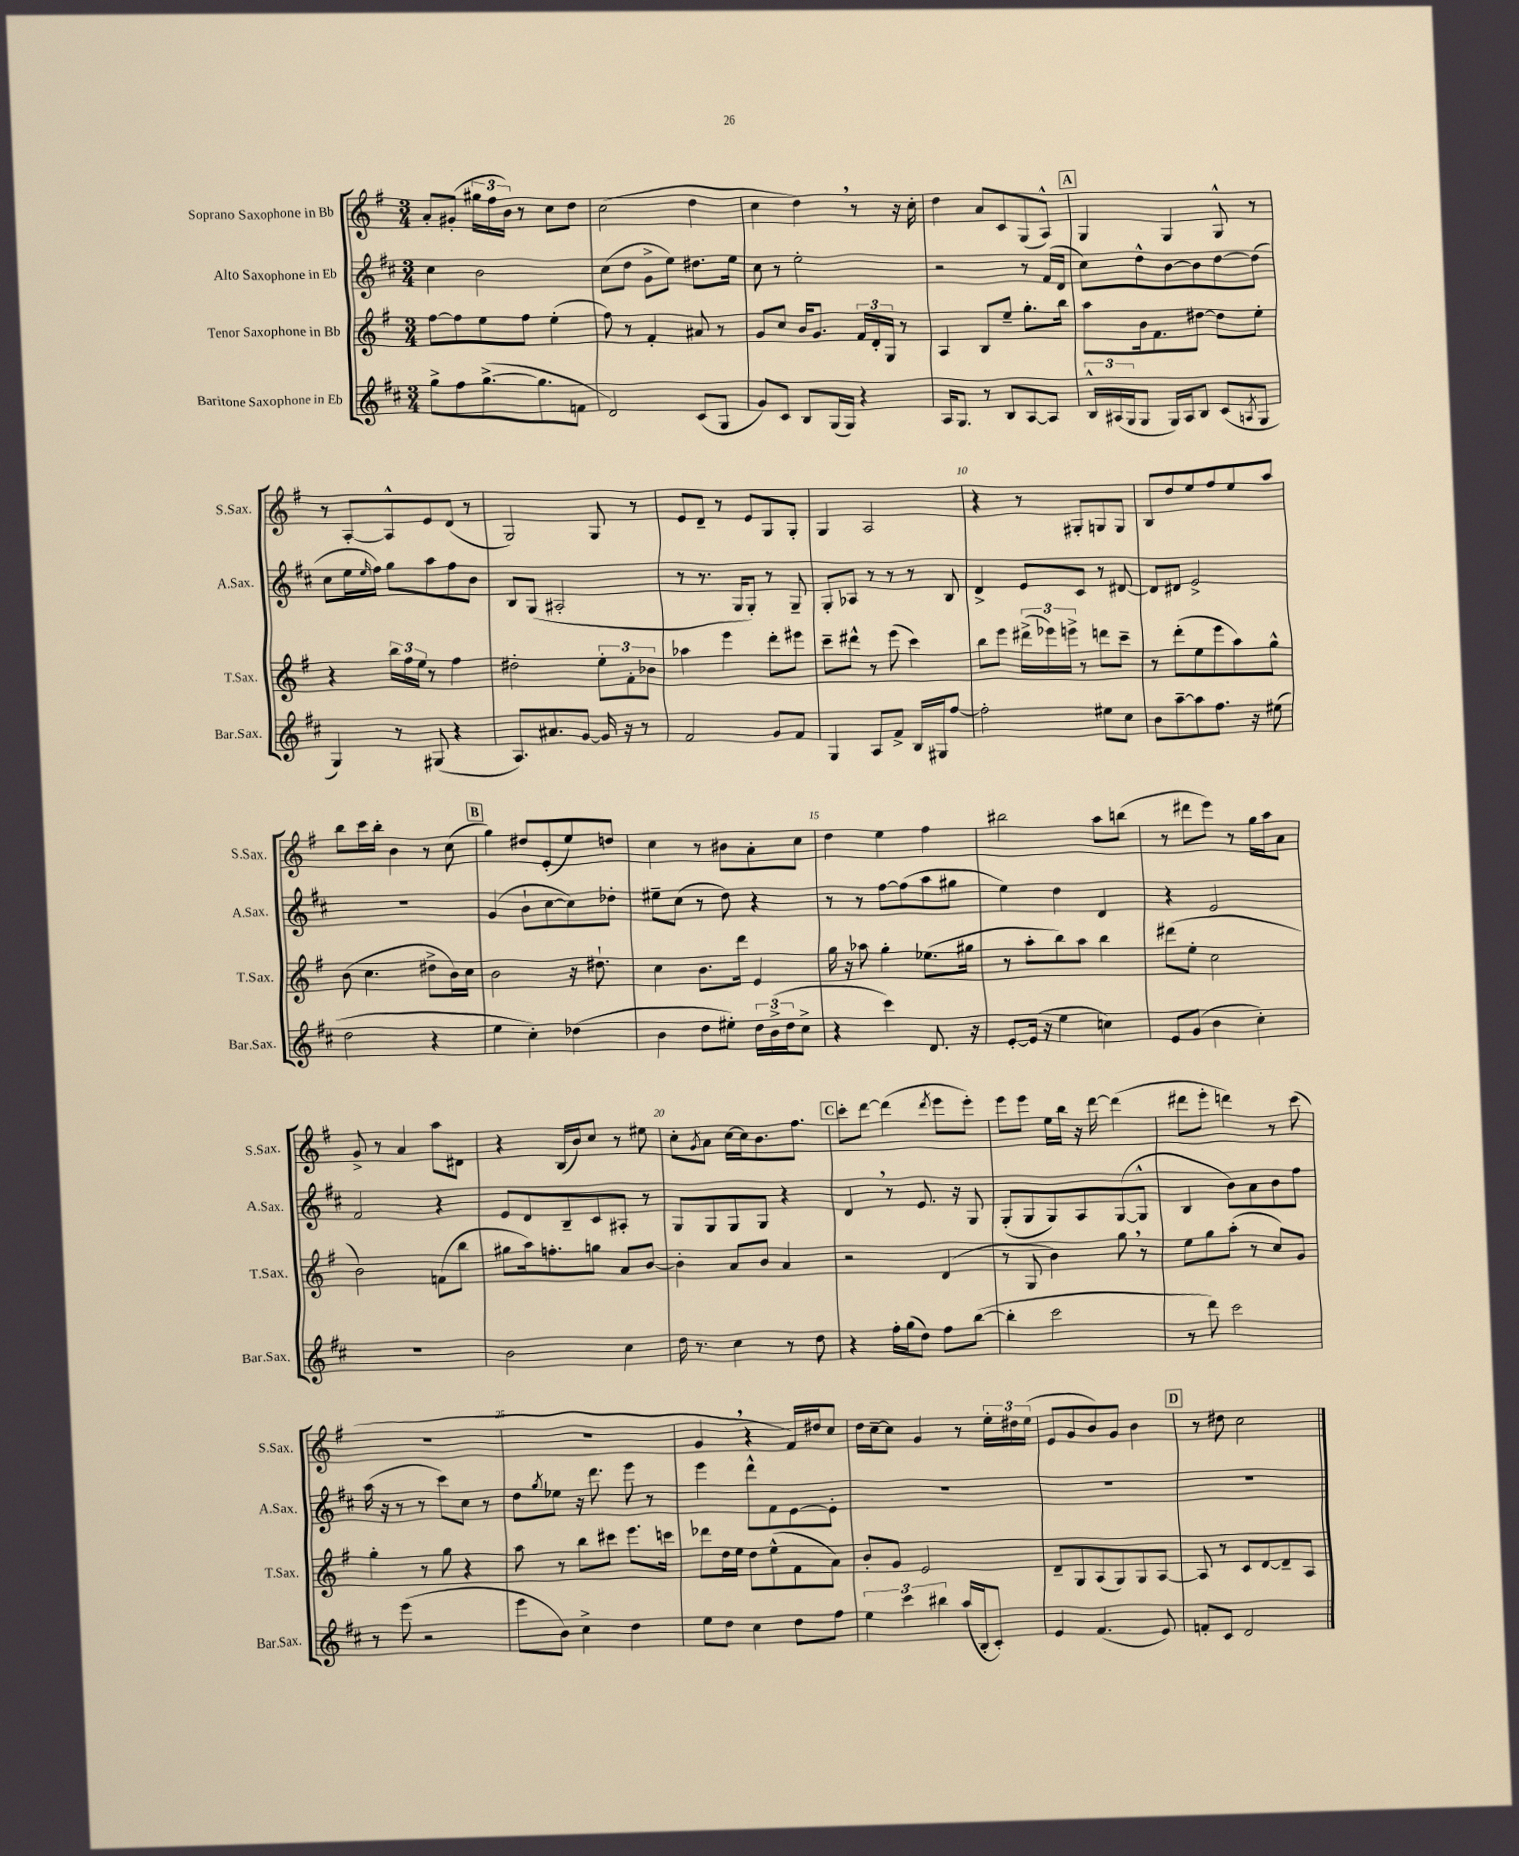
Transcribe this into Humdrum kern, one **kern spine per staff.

**kern	**kern	**kern	**kern
*part4	*part3	*part2	*part1
*staff4	*staff3	*staff2	*staff1
*I"Baritone Saxophone in Eb	*I"Tenor Saxophone in Bb	*I"Alto Saxophone in Eb	*I"Soprano Saxophone in Bb
*I'Bar.Sax.	*I'T.Sax.	*I'A.Sax.	*I'S.Sax.
*clefG2	*clefG2	*clefG2	*clefG2
*k[f#c#]	*k[f#]	*k[f#c#]	*k[f#]
*M3/4	*M3/4	*M3/4	*M3/4
=1	=1	=1	=1
8gg^\L	[8ff#\L	4cc#\	8a'/L
8ff#\	8ff#\]	.	(8g#X'/J
([8.gg^\	8ee\	2b\	24gg#X\LL
.	.	.	24ff#\
.	.	.	24b\JJ)
.	8ff#\J	.	8r
8.gg\]	.	.	.
.	(4ee'\	.	8cc\L
8fn\J	.	.	8dd\J
=2	=2	=2	=2
2d/)	8ff#\)	(8cc#\L	(2cc\
.	8r	8dd\J	.
.	4f#'/	8g^\L	.
.	.	8ee\J)	.
(8c#/L	8a#X/	8.dd#X\L	4dd\
8G/J	8r	.	.
.	.	16ee\Jk	.
=3	=3	=3	=3
8g/L)	8g/L	8cc#\	4cc\
8c#/J	8cc/J	8r	.
8B/L	16b/KL	2ee'\	4dd,\)
.	8.g/J	.	.
(16G/L	.	.	.
16G/JJ)	.	.	.
4r	24f#/LL	.	8r
.	24d'/	.	.
.	24G/JJ	.	.
.	8r	.	16r
.	.	.	16cc'\
=4	=4	=4	=4
16A/KL	4A/	2r	4dd\
8.G/J	.	.	.
8r	8B/L	.	8a/L
8B/L	8ee~/J	.	8c/
[8A/	8.gg'\L	8r	(8G/
8A/J]	.	(16f#/LL	8A^^/J)
.	16bb\Jk	16d/JJ	.
!!LO:REH:place=s1:t=A
=5	=5	=5	=5
24B^^/LL	8aa\L	8cc#\L)	4G/
(24A#X/	.	.	.
24G/J	.	.	.
8G/J	16b\k	8dd^^\	.
.	8.f#\	.	.
16G/LL)	.	[8b\	4G/
16A#/J	.	.	.
8B/J	[8dd#X\J	8b\]	.
(8c#/L	8dd#\L]	[8dd\	8G^^/
8qAn/	.	.	.
8G/J	8ee'\J	(8dd\J]	8r
!!LO:LB:g=z
=6	=6	=6	=6
4G/)	4r	8cc#\L	8r
.	.	16ee\L	[8A'/L
.	.	16qqee/	.
.	.	16ff#\JJ)	.
8r	24bb\LL	8gg\L	8A^^/]
.	24ff#\	.	.
.	24ee\JJ	.	.
(8G#X/	8r	8aa\	8e/
4r	4ff#\	8ff#\	(8d/J
.	.	8b\J	8r
=7	=7	=7	=7
8.A/L)	2dd#X'\	8B/L	2G/)
.	.	(8G/J	.
8.a#X/	.	.	.
.	.	2A#X'/	.
[8g/J	.	.	.
16g/]	12ee'\L	.	8G/
16r	.	.	.
.	12f#'\	.	.
8r	.	.	8r
.	12b-X\J	.	.
=8	=8	=8	=8
2f#/	4aa-X\	8r	8e/L
.	.	8.r	8d~/J
.	4eee\	.	8r
.	.	16G/KL	.
.	.	8G'/J)	8e/L
8g/L	8ddd'\L	8r	8G/
8f#/J	8eee#X\J	8G~/	8G'/J
=9	=9	=9	=9
4G/	8ccc~\L	8G'/L	4G/
.	8ddd#X^^\J	8A-X/J	.
8A/L	8r	8r	2A/
8f#^/J	(8eee\	8r	.
16B/LL	4ccc\)	8r	.
16G#X/J	.	.	.
[8ff#/J	.	8B/	.
=10	=10	=10	=10
2ff#'\]	8bb\L	4d^/	4r
.	8eee\J	.	.
.	(24ddd#X^\LL	8e/L	8r
.	24eee-X\)	.	.
.	24eeen^\JJ	.	.
.	8r	8c#/J	8G#X'/L
8ee#X\L	8dddn\L	8r	8Gn/
8cc#\J	8ccc~\J	[8d#X/	8G/J
=11	=11	=11	=11
8b\L	8r	8d#/L]	8B/L
[8aa~\	(8ddd'\L	8d#X/J	8dd/
8aa\]	8ee\	2e^/	8ee/
8.ff#\J	8eee\	.	8ff#/
.	8aa\)	.	8ee/
16r	.	.	.
(8ee#X\	8gg^^\J	.	8aa/J
!!LO:LB:g=z
=12	=12	=12	=12
2dd\	(8b\	2.r	8bb\L
.	4.cc\	.	16ccc\L
.	.	.	16bb'\JJ
.	.	.	4b\
4r	8dd#X^\L	.	8r
.	16b\L)	.	(8cc\
.	16cc\JJ	.	.
!!LO:REH:place=s1:t=B
=13	=13	=13	=13
4ee\	2b\	(4g/	4gg\)
4cc#'\)	.	8b`\L	8dd#X/L
.	.	[8cc#\	(8e'/
(4dd-X\	16r	8cc#\])	8ee/)
.	8.dd#X`\	.	.
.	.	8dd-X'\J	8ddn/J
=14	=14	=14	=14
4b\	4cc\	8ee#X~\L	4cc\
.	.	(8cc#\J	.
8dd\L	8.b\L	8r	8r
8ee#X'\J)	.	8dd\)	8b#X\L
.	16ddd\Jk	.	.
24dd\LL	4e/	4r	8a'\
(24b^\	.	.	.
24dd\J	.	.	.
8cc#^\J	.	.	8cc\J
=15	=15	=15	=15
4r	16gg\	8r	4dd\
.	16r	.	.
.	8aa-X\	8r	.
4ccc#\)	4gg'\	[8ff#\L	4ee\
.	.	(8ff#\]	.
8.d/	(8.ee-X\L	8aa\	4ff#\
.	.	8gg#X\J	.
16r	16gg#X\Jk	.	.
=16	=16	=16	=16
[8e'/L	8r	4ee\)	2bb#X\
(16e/Jk]	8aa'\L	.	.
16r	.	.	.
4ee\	8bb\)	4dd\	.
.	8aa\J	.	.
4ccn\)	4bb\	4d/	8aa\L
.	.	.	(8bbn\J
=17	=17	=17	=17
8e/L	(8ddd#X\L	4r	8r
(8g/J	8ee'\J	.	8ddd#X\L
4b\	2cc\	2e/	8eee\J)
.	.	.	8r
4cc#'\)	.	.	16gg\LL
.	.	.	16aa\J
.	.	.	8a\J
!!LO:LB:g=z
=18	=18	=18	=18
2.r	2b\)	2f#/	8g^/
.	.	.	8r
.	.	.	4a/
.	(8fn\L	4r	8aa\L
.	8bb\J	.	8d#X\J
=19	=19	=19	=19
2b\	8gg#X\L	8e/L	4r
.	16aa\k)	8d/	.
.	8.ffn'\	.	.
.	.	8B~/	(16B/LL
.	.	.	16b/J)
.	8ggn\J	8c#/	8cc/J
4cc#\	8a/L	8A#X'/J	8r
.	[8b/J	8r	8ee#X\
=20	=20	=20	=20
16dd\	4b'\]	8G/L	8cc'\L
8.r	.	.	.
.	.	.	8qg/
.	.	8G/	8a\J
4cc#\	8a/L	8G/	[16cc\LL
.	.	.	16cc\J]
.	8b/J	8G/J	8.b\
8r	4a/	4r	.
.	.	.	8.ff#\J
8dd\	.	.	.
!!LO:REH:place=s1:t=C
=21	=21	=21	=21
4r	2r	4d,/	8ccc'\L
.	.	.	[8ddd\J
16ff#'\LL	.	8r	(4ddd\]
(16gg\J	.	.	.
8dd\J)	.	8.e/	.
.	.	.	8qddd/
8ff#\L	(4d/	.	8eee\L
.	.	16r	.
([8bb\J	.	8G/	8eee'\J)
=22	=22	=22	=22
4bb'\]	8r	(8G'/L	8eee\L
.	8G/	8G/	8eee\J
2ccc#\	4b\)	8G/)	16ee\LL
.	.	.	16bb\JJ
.	.	8A/	16r
.	.	.	[16ddd\
.	8gg,\	([8G/	(4ddd\]
.	8r	8G^^/J]	.
=23	=23	=23	=23
8r	8ee\L	4B/	8ddd#X\L
8ddd\)	8gg\	.	8eee'\J
2ccc#\	(8aa'\J	8b\L)	4dddn\)
.	8r	8a\	.
.	8cc/L)	8b\	8r
.	8g/J	8ff#\J	(8ccc\
!!LO:LB:g=z
=24	=24	=24	=24
8r	4gg'\	(16aa\	2.r
.	.	16r	.
(8eee\	.	8r	.
2r	8r	8r	.
.	8gg\	8ccc#\L)	.
.	4r	8cc#\J	.
.	.	8r	.
=25	=25	=25	=25
8eee\L	8aa\	8dd\L	2.r
.	.	8qgg/	.
8b\J)	8r	8ee-X\J	.
4cc#^\	8bb\L	16r	.
.	.	8.ddd\	.
.	8ccc#X\J	.	.
4dd\	8.eee\L	8eee\	.
.	.	8r	.
.	16cccn\Jk	.	.
=26	=26	=26	=26
8ee\L	8ddd-X\L	4eee\	4g,/
8dd\J	16dd\L	.	.
.	16ee\JJ	.	.
4cc#\	8dd\L	8ddd^^\L	4r
.	(8ee^^\	8f#\	.
8dd\L	8f#\	[8e\	16f#/LL)
.	.	.	16dd#X/J
8ff#\J	8a\J)	8e'\J]	8cc/J
=27	=27	=27	=27
6ee\	8b'/L	2.r	16dd\LL
.	.	.	[16cc~\J
.	8g/J	.	8cc\J]
6ccc#\	.	.	.
.	2e/	.	4g/
6bb#X\	.	.	.
(16aa/LL	.	.	8r
16B'/J	.	.	.
8c#'/J)	.	.	24ee'\LL
.	.	.	24dd#X\
.	.	.	(24ee\JJ
=28	=28	=28	=28
4e/	8d~/L	2.r	8e/L
.	8G/	.	8g/
(4.f#/	(8A/	.	8b/)
.	8G/)	.	8g/J
.	8G/	.	4b\
8e/)	[8A/J	.	.
!!LO:REH:place=s1:t=D
=29	=29	=29	=29
8fn'/L	8A/]	2.r	8r
8c#/J	8r	.	8dd#X\
2d/	8c/L	.	2cc\
.	[8d/	.	.
.	8d~/]	.	.
.	8A/J	.	.
==	==	==	==
*-	*-	*-	*-
